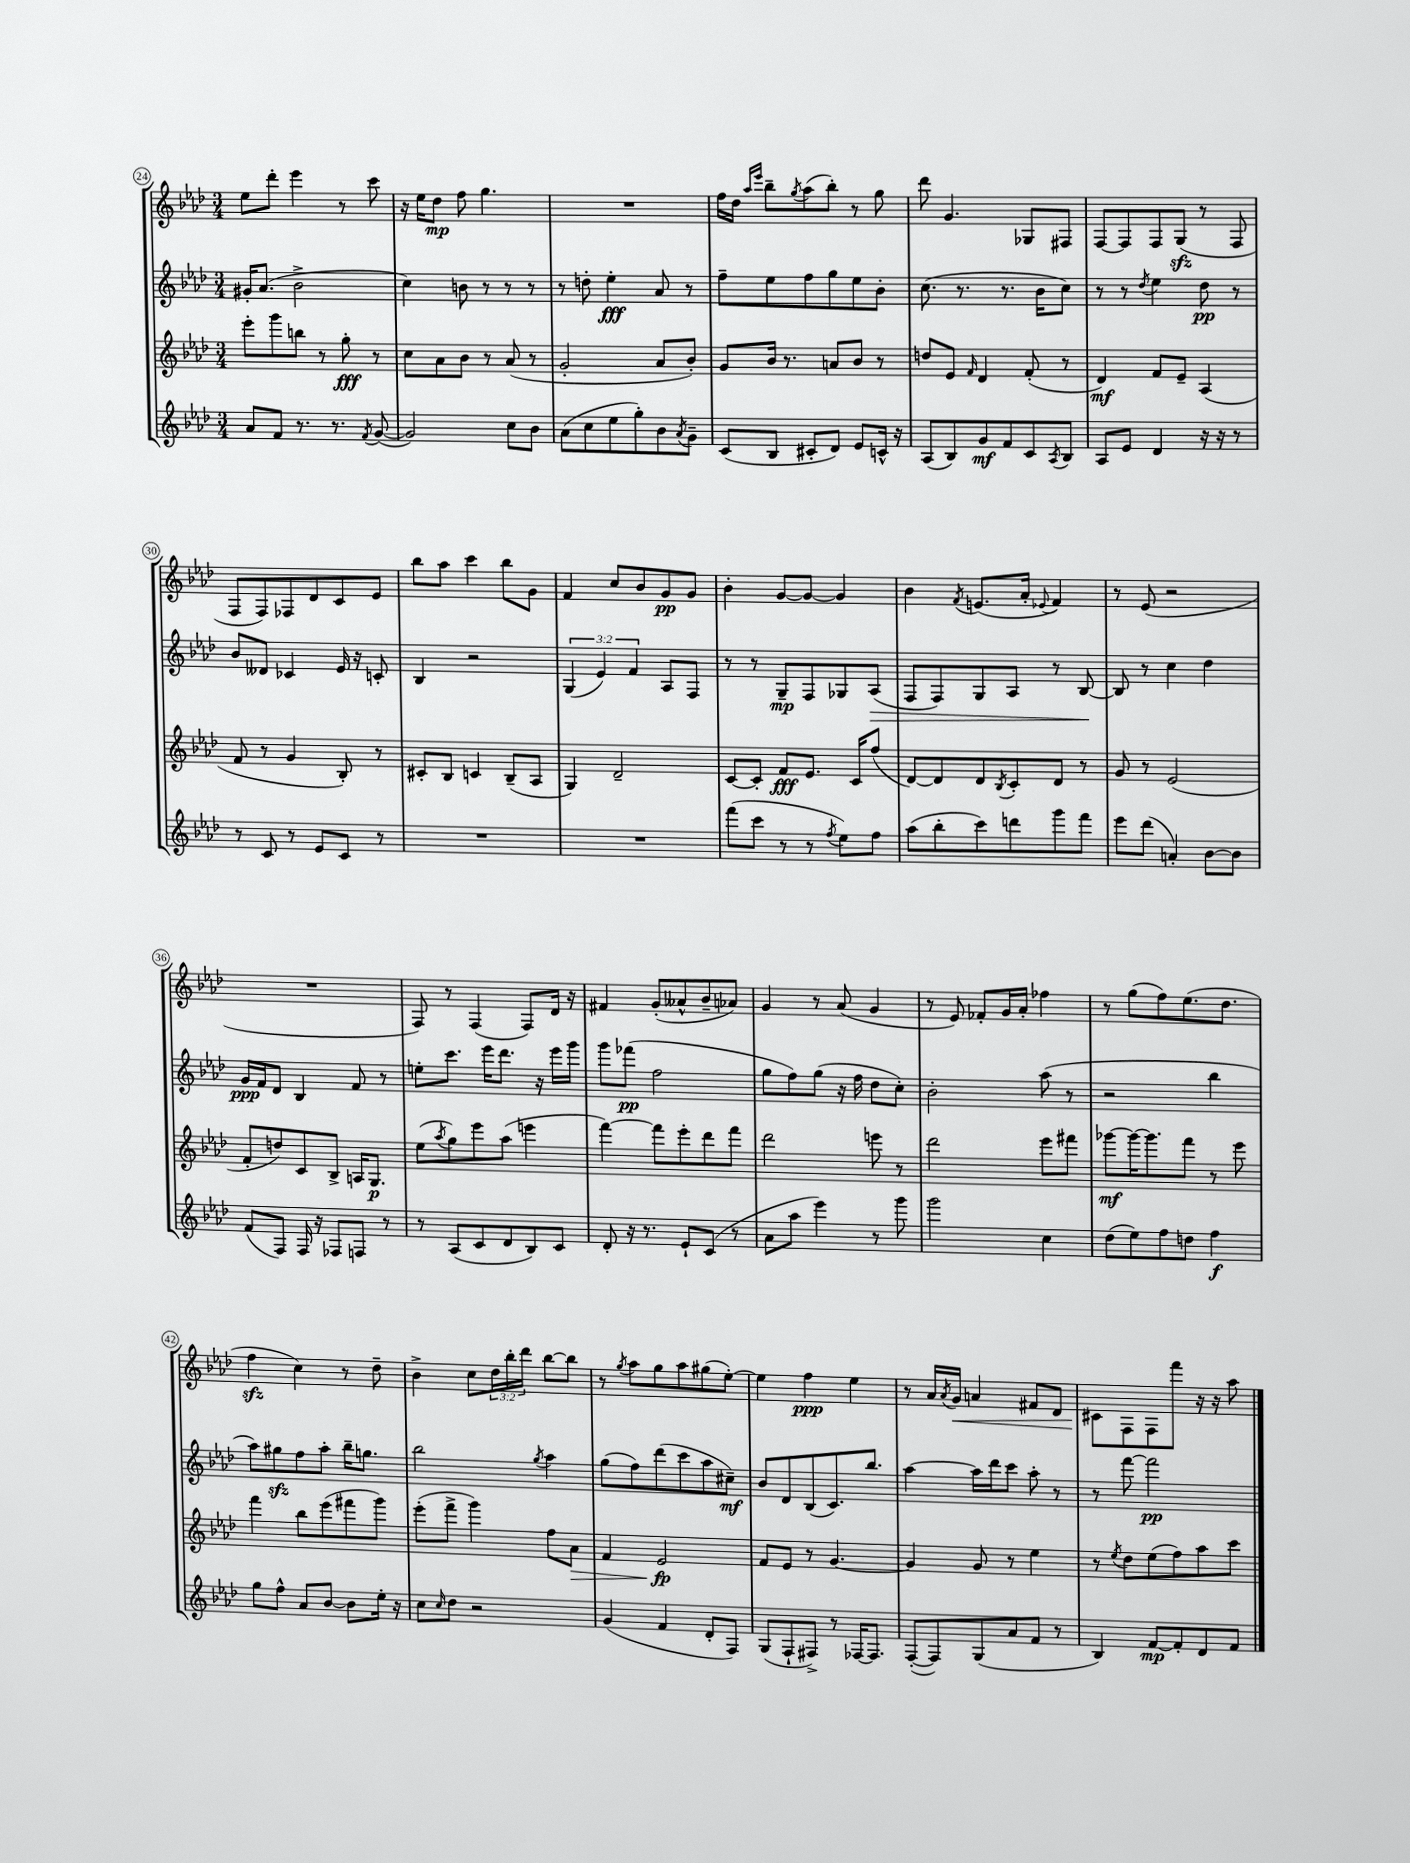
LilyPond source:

<<
\new StaffGroup <<
\new Staff = "s0" {
    \clef treble \key aes \major \numericTimeSignature \time 3/4 \override Staff.TupletNumber.text = #tuplet-number::calc-fraction-text
    ees''8 des'''8-. ees'''4 r8 c'''8 |
    r16 ees''16 des''8\mp f''8 g''4. |
    R2. |
    f''16 des''16 \grace { aes''16 ees'''16 } bes''8-- \acciaccatura { g''8 } aes''8( bes''8-.) r8 g''8 |
    des'''8 g'4. ges8 fis8 |
    f8~ f8 f8 g8\sfz( r8 f8 |
    f8 f8) fes8 des'8 c'8 ees'8 |
    bes''8 aes''8 c'''4 bes''8 g'8 |
    f'4 c''8 bes'8 g'8\pp g'8 |
    bes'4-. g'8~ g'8~ g'4 |
    bes'4 \acciaccatura { f'8 } e'8.( aes'16-. \appoggiatura { ees'8 } f'4) |
    r8 ees'8( r2 |
    R2. |
    f8) r8 f4( f8) des'16 r16 |
    fis'4 g'8-.( aeses'8-^ bes'8-- aes'8) |
    g'4 r8 aes'8( g'4 |
    r8 ees'8) fes'8-. g'16 aes'16-. fes''4 |
    r8 g''8( f''8) ees''8.( des''8. |
    f''4\sfz c''4) r8 des''8-- |
    bes'4-> c''8 \tuplet 3/2 { des''16 bes''16-. des'''16 } bes''8~ bes''8 |
    r8 \acciaccatura { g''8 } aes''8 g''8 aes''8 gis''8( ees''8~-.) |
    ees''4 f''4\ppp ees''4 |
    r8 aes'16 \acciaccatura { aes'8 } g'16\< a'4 fis'8 des'8 |
    cis'8\! f8 f8 f'''8 r16 r16 aes''8 \bar "|." |
}
\new Staff = "s1" {
    \clef treble \key aes \major \numericTimeSignature \time 3/4 \override Staff.TupletNumber.text = #tuplet-number::calc-fraction-text
    gis'16-. aes'8.( bes'2-> |
    c''4) b'8 r8 r8 r8 |
    r8 d''8-. ees''4-.\fff aes'8 r8 |
    f''8-- ees''8 f''8 g''8 ees''8 bes'8-. |
    c''8.( r8. r8. bes'16 c''8) |
    r8 r8 \acciaccatura { des''8 } ees''4 des''8\pp r8 |
    bes'8 deses'8 ces'4 ees'16 r16 c'8-. |
    bes4 r2 |
    \tuplet 3/2 { g4( ees'4) f'4 } aes8 f8 |
    r8 r8 g8--\mp f8 ges8 aes8\>( |
    f8 f8) g8 aes8 r8 bes8~\! |
    bes8 r8 c''4 des''4 |
    g'16\ppp f'16 des'8 bes4 f'8 r8 |
    e''8-. c'''8. ees'''16 des'''8. r16 ees'''16 g'''16 |
    g'''8 fes'''8\pp( f''2 |
    g''8 f''8) g''8( r16 f''16 des''8 c''8-.) |
    bes'2-. aes''8( r8 |
    r2 bes''4 |
    aes''8) gis''8\sfz f''8 aes''8-. bes''16-- g''8. |
    bes''2 \acciaccatura { g''8 } aes''4 |
    g''8( f''8) des'''8( c'''8 aes''8 cis''8--\mf) |
    bes'8 des'8 bes8( c'8.) bes''8. |
    aes''4~ aes''16 des'''16 c'''8 aes''8-. r8 |
    r8 f'''8~ f'''2\pp \bar "|." |
}
\new Staff = "s2" {
    \clef treble \key aes \major \numericTimeSignature \time 3/4
    ees'''8-. g'''8 b''8 r8 g''8-.\fff r8 |
    c''8 aes'8 bes'8 r8 aes'8( r8 |
    g'2-. aes'8 bes'8-.) |
    g'8 bes'16 r8. a'8 bes'8 r8 |
    d''8 ees'8 \grace { f'16 } des'4 f'8-.( r8 |
    des'4\mf) f'8 ees'8-- aes4( |
    f'8 r8 g'4 bes8-.) r8 |
    cis'8-. bes8 c'4 bes8--( aes8 |
    g4) des'2-- |
    c'8~ c'8-. f'8\fff ees'8. c'16 f''8( |
    des'8~) des'8 des'8 \acciaccatura { bes8 } c'8-. des'8 r8 |
    g'8 r8 ees'2( |
    f'8-. d''8) c'8 bes8-> a16 g8.\p |
    ees''8( \acciaccatura { aes''8 } g''8) ees'''8 aes''8( e'''4 |
    f'''4~) f'''8 ees'''8-. des'''8 f'''8 |
    des'''2 e'''8 r8 |
    des'''2 ees'''8 fis'''8 |
    ges'''8~\mf ges'''16~ ges'''8. f'''8 r8 ees'''8 |
    f'''4 bes''8 ees'''8( fis'''8 g'''8) |
    ees'''8-.( f'''8-> g'''4) f''8 aes'8\> |
    f'4 ees'2\fp\! |
    f'8 ees'8 r8 g'4.~ |
    g'4 g'8 r8 ees''4 |
    r8 \acciaccatura { ees''8 } des''8 ees''8( f''8) aes''8 c'''8 \bar "|." |
}
\new Staff = "s3" {
    \clef treble \key aes \major \numericTimeSignature \time 3/4
    aes'8 f'8 r8. r8. \acciaccatura { f'8 } g'8~( |
    g'2) c''8 bes'8 |
    aes'8( c''8 ees''8 g''8-.) bes'8 \acciaccatura { aes'8 } g'8-- |
    c'8( bes8 cis'8-. des'8) ees'8 c'16-^ r16 |
    aes8( bes8) g'8\mf f'8 c'8 \acciaccatura { aes8 } bes8 |
    aes8 ees'8 des'4 r16 r16 r8 |
    r8 c'8 r8 ees'8 c'8 r8 |
    R2. |
    R2. |
    f'''8( c'''8 r8 r8 \acciaccatura { f''8 } ees''8) f''8 |
    aes''8( bes''8-. c'''8) d'''8 g'''8 f'''8 |
    ees'''8 des'''8( a'4-.) bes'8~ bes'8 |
    f'8( f8) f16 r16 fes8 f8 r8 |
    r8 aes8( c'8 des'8 bes8) c'8 |
    des'8-. r16 r8. ees'8-! c'8( r8 |
    aes'8 aes''8 ees'''4) r8 g'''8 |
    g'''2 c''4 |
    des''8( ees''8) f''8 d''8 f''4\f |
    g''8 f''8-^ aes'8 bes'8~ bes'8 ees''16-. r16 |
    c''8 \grace { c''16 } des''8 r2 |
    g'4( f'4 des'8-. f8) |
    g8( f8-! fis8->) r8 fes16~ fes8. |
    f8~-.( f8) g8( aes'8 f'8 r8 |
    bes4) f'8~\mp f'8-. des'8 f'8 \bar "|." |
}
>>
>>
\layout { \context { \Score currentBarNumber = #24 \override BarNumber.stencil = #(make-stencil-circler 0.1 0.3 ly:text-interface::print) } }
